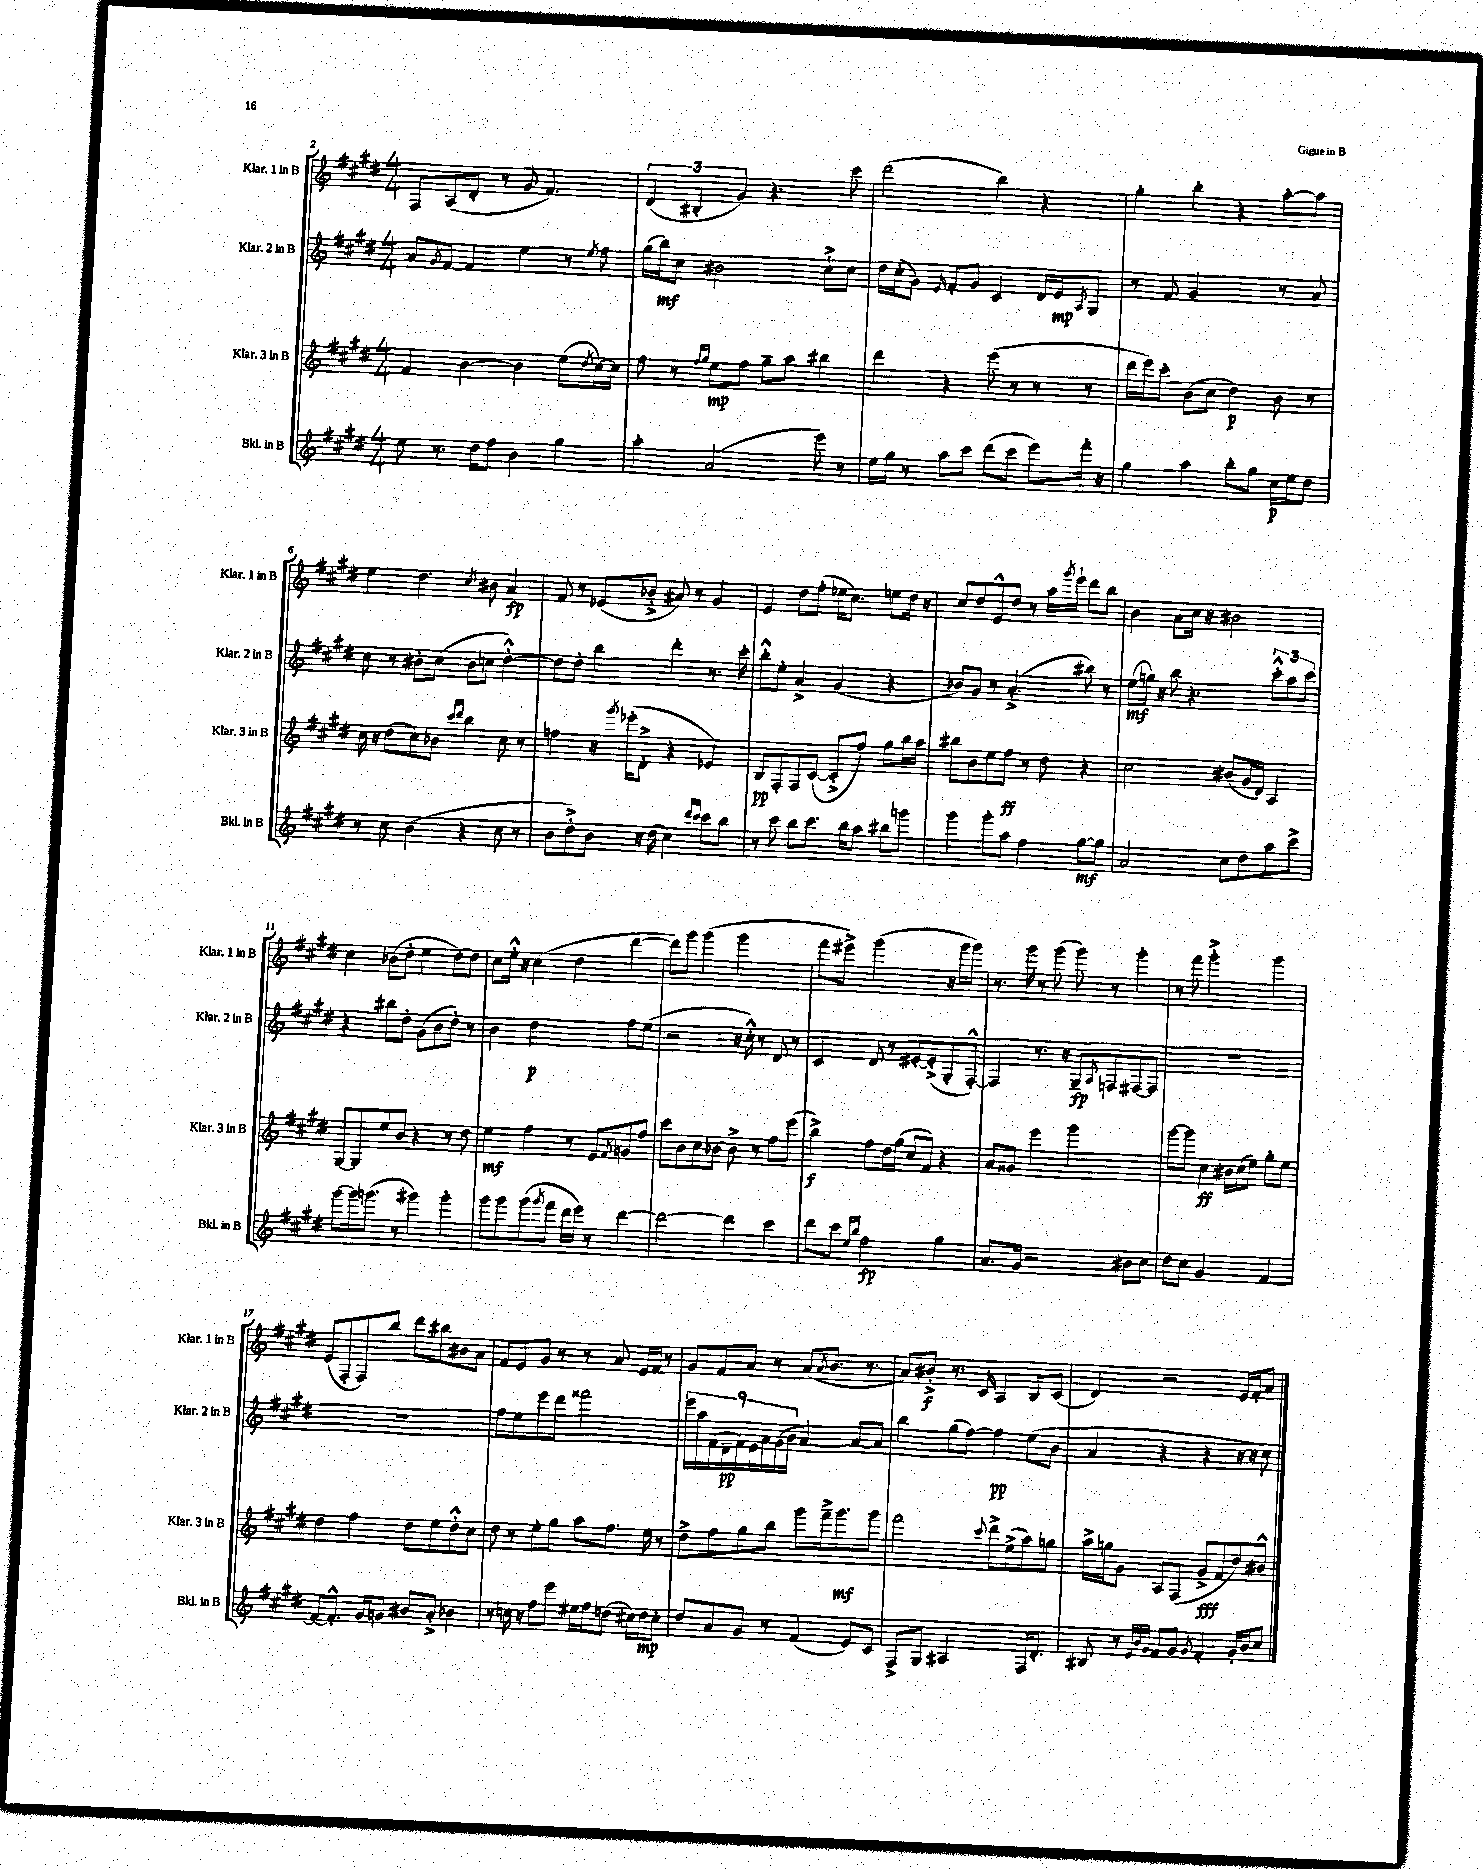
<<
\new StaffGroup <<
\new Staff = "s0" \with { instrumentName = "Klar. 1 in B" shortInstrumentName = "Klar. 1 in B" } {
    \clef treble \key e \major \numericTimeSignature \time 4/4
    fis8 a8( dis'8-. r8 gis'8 fis'4.) |
    \tuplet 3/2 { dis'4( bis4-. gis'4) } r4. cis'''8 |
    dis'''2( b''4) r4 |
    gis''4-. b''4-. r4 a''8~-. a''8 |
    e''4 dis''4. \acciaccatura { cis''8 } bis'8 a'4\fp |
    fis'8 r8 ees'8( bes'8-.-> ais'8) r8 gis'4 |
    e'4 dis''8 fis''8-.( ees''16 cis''8.) e''8 dis''16 r16 |
    cis''8 dis''8 e'8-^ dis''8 r8 a''16 \acciaccatura { gis'''8 } e'''16-! dis'''8 b''8 |
    b'4 a'8 cis''16 r16 bis'2 |
    cis''4 bes'8( dis''8-. e''4 dis''8~) dis''8 |
    cis''8 e''16-.-^ r16 cis''4( dis''4 dis'''4~ |
    dis'''8) gis'''8 gis'''4( gis'''2 |
    fis'''8 eis'''8->) gis'''2( r16 gis'''16 gis'''8) |
    r8. gis'''16 r8 gis'''8( gis'''8) r8 gis'''4-. |
    r8 fis'''8 gis'''2-.-> gis'''4 |
    e'8( fis8-. fis8) b''8 dis'''8 bis''8 bis'8 a'8 |
    fis'8 e'8 gis'8 r8 r8 a'8 e'16 fis'16 r8 |
    gis'8 fis'8 a'8 r8 a'8( \acciaccatura { a'8 } b'8. r8. |
    a'8) bis'8-.->\f r8. cis'16 a4 b8 cis'8( |
    dis'4) r2 e'16 fis'16-. a'8 \bar "|." |
}
\new Staff = "s1" \with { instrumentName = "Klar. 2 in B" shortInstrumentName = "Klar. 2 in B" } {
    \clef treble \key e \major \numericTimeSignature \time 4/4
    a'8 \acciaccatura { gis'8 } fis'8~ fis'4 e''4 r8 \acciaccatura { e''8 } fis''8 |
    gis''16( b''16\mf) cis''8 bis'2 cis''8-!-> cis''8 |
    dis''16 cis''16-.( gis'8) \grace { e'16 } fis'8-. gis'8 cis'4 dis'16 e'16\mp \acciaccatura { a8 } gis8 |
    r8 fis'8 gis'2 r8 a'8 |
    cis''8 r8 bis'8-. cis''8( bis'8 c''8 dis''4~-.-^) |
    dis''8 dis''8-. b''4 dis'''4-. r8. cis'''16-. |
    b''8-.-^ e''8-. a'4-> gis'4( r4 |
    bes'8) gis'8 r8 a'4.-.->( bis''8) r8 |
    e''8\mf( g''16) r16 b''8 r4. \tuplet 3/2 { cis'''8-.-^ a''8 cis'''8 } |
    r4 bis''8 dis''8-. gis'8( b'8 dis''8-.) r8 |
    b'4 dis''2\p fis''8 e''8( |
    r2 r16 cis''16-.-^) r8 dis'8 r8 |
    cis'4 dis'8 r8 eis'8~-. eis'8-.->( gis8-. fis8~-.-^) |
    fis4 r8. r16 gis8--\fp \acciaccatura { a8 } f8 fis8~ fis8 |
    R1 |
    R1 |
    fis''8 e''8 e'''8 dis'''8 fisis'''2 |
    \tuplet 9/8 { e'''16 a''16 fis'16( dis'16--\pp fis'16) e'16 a'16 gis'16( b'16 } a'4~) a'8~ a'8 |
    b''4 gis''8( fis''8~) fis''4\pp e''8( b'8 |
    a'4 r4 r4 r16 r16 cis''8) \bar "|." |
}
\new Staff = "s2" \with { instrumentName = "Klar. 3 in B" shortInstrumentName = "Klar. 3 in B" } {
    \clef treble \key e \major \numericTimeSignature \time 4/4
    fis'4 b'4~ b'4 e''8( \acciaccatura { dis''8 } cis''16~) cis''16 |
    fis''8 r8 \grace { fis''16 gis''16 } e''8\mp fis''8 gis''8-- a''8 bis''4 |
    dis'''4 r4 e'''8( r8 r8 r8 |
    dis'''16 e'''16) cis'''8-. b'8( cis''8 dis''4\p) b'8 r8 |
    cis''16 r16 dis''8( cis''8) bes'8 \grace { cis'''16 dis'''16 } b''4 cis''8 r8 |
    f''4 r16 \acciaccatura { gis'''8 } ees'''16-.( dis'8-.-> r4 ees'4) |
    b8\pp fis8-. fis8 cis'8~( cis'8-.-> fis''8) gis''8 b''16 a''16 |
    bis''8 b'8 e''8 fis''8\ff r8 dis''8 r4 |
    cis''2 bis'8( gis'16 dis'16) a4 |
    gis8~ gis8 e''8 b'8 r4 r8 dis''8 |
    e''4\mf fis''4 r8 e'8 \acciaccatura { fis'8 } g'8 fis''8 |
    cis'''8 b'8 cis''8 bes'8~ bes'8-> r8 fis''8 e'''8( |
    b''4->\f) fis''8 dis''16 gis''16( cis''8 fis'8) r4 |
    a'8 gisis'8 e'''4 gis'''2 |
    gis'''8~ gis'''8 cis''4\ff bis'16 cis''16( e''8) gis''8-. e''8 |
    dis''4 fis''4 dis''8 e''8 dis''8-.-^ cis''8 |
    dis''8 r8 e''8-. gis''8 a''8 fis''8. e''16 r8 |
    dis''8-> fis''8 gis''8 b''8 gis'''8 fis'''16---> gis'''8.\mf gis'''8 |
    fis'''2 \appoggiatura { cis'''8 } dis'''8-> e''8->( a''8) g''8 |
    a''16-> g''16 gis'8 a8 fis8( gis'8->\fff fis'8 dis''8) bis'8-^ \bar "|." |
}
\new Staff = "s3" \with { instrumentName = "Bkl. in B" shortInstrumentName = "Bkl. in B" } {
    \clef treble \key e \major \numericTimeSignature \time 4/4
    e''8 r8. dis''16 fis''8 b'4 gis''4 |
    a''4-. a'2( e'''8) r8 |
    e''16 gis''16 r8 a''8 cis'''8 dis'''8( cis'''8 e'''8) fis'''16-. r16 |
    gis''4 a''4 b''8-. gis''8 cis''16\p e''16 dis''8 |
    r8 cis''8 b'4( r4 cis''8 r8 |
    b'8 dis''8-.->) b'8 r16 dis''16( cis''4) \grace { dis'''16 cis'''16 } cis'''8 b''8 |
    r8 cis'''8 b''8 cis'''8. b''16 a''8 bis''8 g'''8 |
    gis'''4 gis'''8-. a''8 fis''4 gis''8~\mf gis''8 |
    a'2 cis''8 dis''8 a''8 cis'''8-> |
    gis'''8~ gis'''16 g'''8.( r8 gis'''4) gis'''4-. |
    gis'''8 gis'''8 gis'''8( \acciaccatura { gis'''8 } fis'''8 dis'''16 e'''16) r8 dis'''4~ |
    dis'''2~ dis'''4 cis'''4 |
    dis'''8 cis'''8 \grace { e''16 b''16 } fis''2\fp gis''4 |
    a'8. gis'16 r2 bis'8 cis''8 |
    dis''8 cis''8 gis'2 fis'4~ |
    fis'8~ fis'8.-.-^ gis'16 g'8 bis'8 a'8-.-> bes'4 |
    r8 c''16 r16 fis''8 e'''8 eis''16 fis''16 d''8( cis''16) d''16\mp cis''8-. |
    dis''8 a'8 gis'8 r8 fis'4( e'8) cis'8 |
    fis8-> gis8 ais2 fis16 dis'8.-. |
    bis8 r8 \grace { e'32 b'32 gis'32 } fis'8 gis'8 \acciaccatura { gis'8 } fis'4-. gis'16-. b'16 cis''8 \bar "|." |
}
>>
>>
\layout { \context { \Score currentBarNumber = #2 } }
